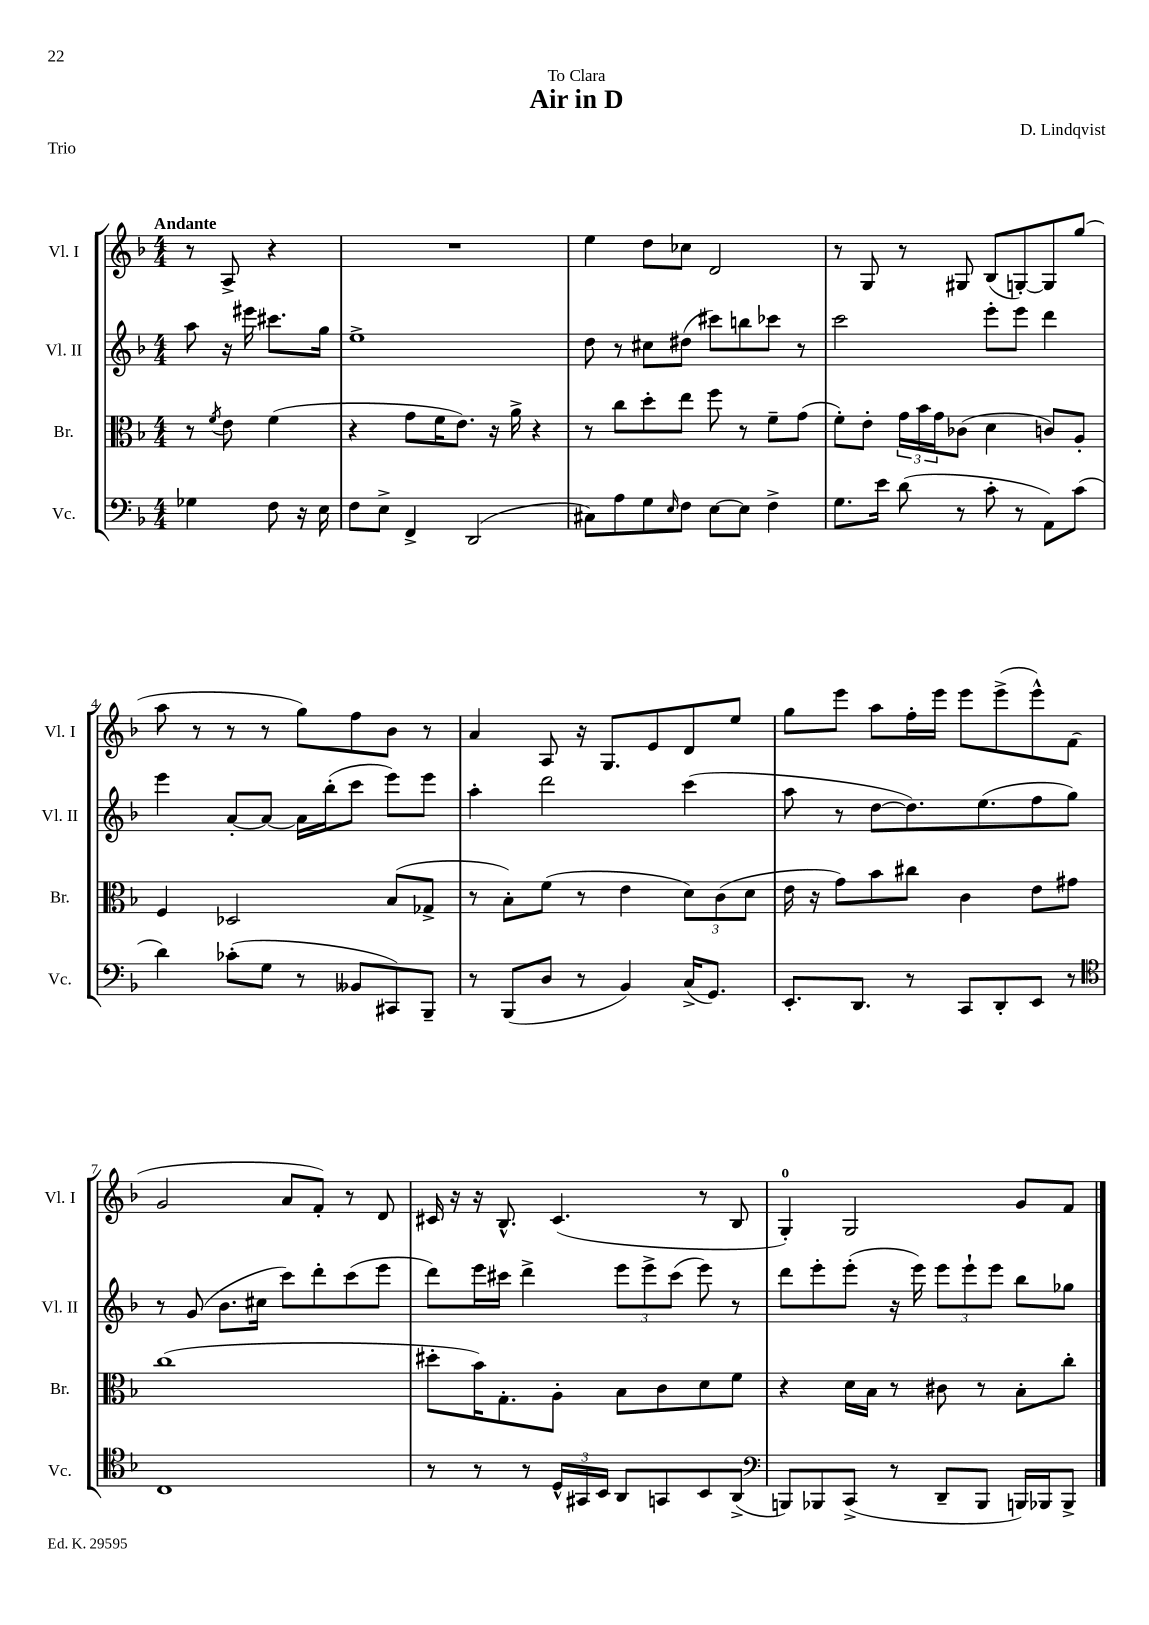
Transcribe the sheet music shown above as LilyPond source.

\header { title = "Air in D" composer = "D. Lindqvist" dedication = "To Clara" piece = "Trio" }
<<
\new StaffGroup <<
\new Staff = "s0" \with { instrumentName = "Vl. I" shortInstrumentName = "Vl. I" } {
    \clef treble \key f \major \numericTimeSignature \time 4/4 \partial 2 \tempo "Andante"
    r8 a8-> r4 |
    R1 |
    e''4 d''8 ces''8 d'2 |
    r8 g8 r8 gis8 bes8( g8~-.) g8 g''8( |
    a''8 r8 r8 r8 g''8) f''8 bes'8 r8 |
    a'4 a8 r16 g8. e'8 d'8 e''8 |
    g''8 e'''8 a''8 f''16-. e'''16 e'''8 e'''8->( e'''8-^) f'8( |
    g'2 a'8 f'8-.) r8 d'8 |
    cis'16 r16 r16 bes8.-^ cis'4.( r8 bes8 |
    g4-0-.) g2 g'8 f'8 \bar "|." |
}
\new Staff = "s1" \with { instrumentName = "Vl. II" shortInstrumentName = "Vl. II" } {
    \clef treble \key f \major \numericTimeSignature \time 4/4 \partial 2
    a''8 r16 eis'''16 cis'''8. g''16 |
    e''1-> |
    d''8 r8 cis''8 dis''8( cis'''8) b''8 ces'''8 r8 |
    c'''2 e'''8-. e'''8 d'''4 |
    e'''4 a'8~-. a'8~ a'16 bes''16-.( c'''8 e'''8) e'''8 |
    a''4-. d'''2 c'''4( |
    a''8 r8 d''8~ d''8.) e''8.( f''8 g''8) |
    r8 g'8( bes'8. cis''16 c'''8) d'''8-. c'''8( e'''8 |
    d'''8) e'''16 cis'''16 d'''4-> \tuplet 3/2 { e'''8 e'''8-> cis'''8( } e'''8) r8 |
    d'''8 e'''8-. e'''8-.( r16 e'''16) \tuplet 3/2 { e'''8 e'''8-! e'''8 } bes''8 ges''8 \bar "|." |
}
\new Staff = "s2" \with { instrumentName = "Br." shortInstrumentName = "Br." } {
    \clef alto \key f \major \numericTimeSignature \time 4/4 \partial 2
    r8 \acciaccatura { f'8 } e'8 f'4( |
    r4 g'8 f'16 e'8.) r16 a'16-> r4 |
    r8 c''8 d''8-. e''8 f''8 r8 f'8-- g'8( |
    f'8-.) e'8-. \tuplet 3/2 { g'16 bes'16 g'16 } ces'8( d'4 c'8) a8-. |
    f4 des2 bes8( ges8-> |
    r8 bes8-.) f'8( r8 e'4 \tuplet 3/2 { d'8) c'8( d'8 } |
    e'16 r16 g'8) bes'8 cis''8 c'4 e'8 gis'8 |
    c''1( |
    dis''8-. bes'16) g8.-. a8-. bes8 c'8 d'8 f'8 |
    r4 d'16 bes16 r8 cis'8 r8 bes8-. c''8-. \bar "|." |
}
\new Staff = "s3" \with { instrumentName = "Vc." shortInstrumentName = "Vc." } {
    \clef bass \key f \major \numericTimeSignature \time 4/4 \partial 2
    ges4 f8 r16 e16 |
    f8 e8-> f,4-> d,2( |
    cis8) a8 g8 \grace { e16 } f8 e8~ e8 f4-> |
    g8. e'16 d'8( r8 c'8-. r8 a,8) c'8( |
    d'4) ces'8-.( g8 r8 beses,8 cis,8) bes,,8-- |
    r8 bes,,8( d8 r8 bes,4) c16->( g,8.) |
    e,8.-. d,8. r8 c,8 d,8-. e,8 r8 |
    \clef tenor c1 |
    r8 r8 r8 \tuplet 3/2 { d16-^ gis,16 bes,16 } a,8 g,8 bes,8 a,8->( |
    \clef bass b,,8) bes,,8 c,8->( r8 d,8-- bes,,8 b,,16) bes,,16 bes,,8-> \bar "|." |
}
>>
>>
